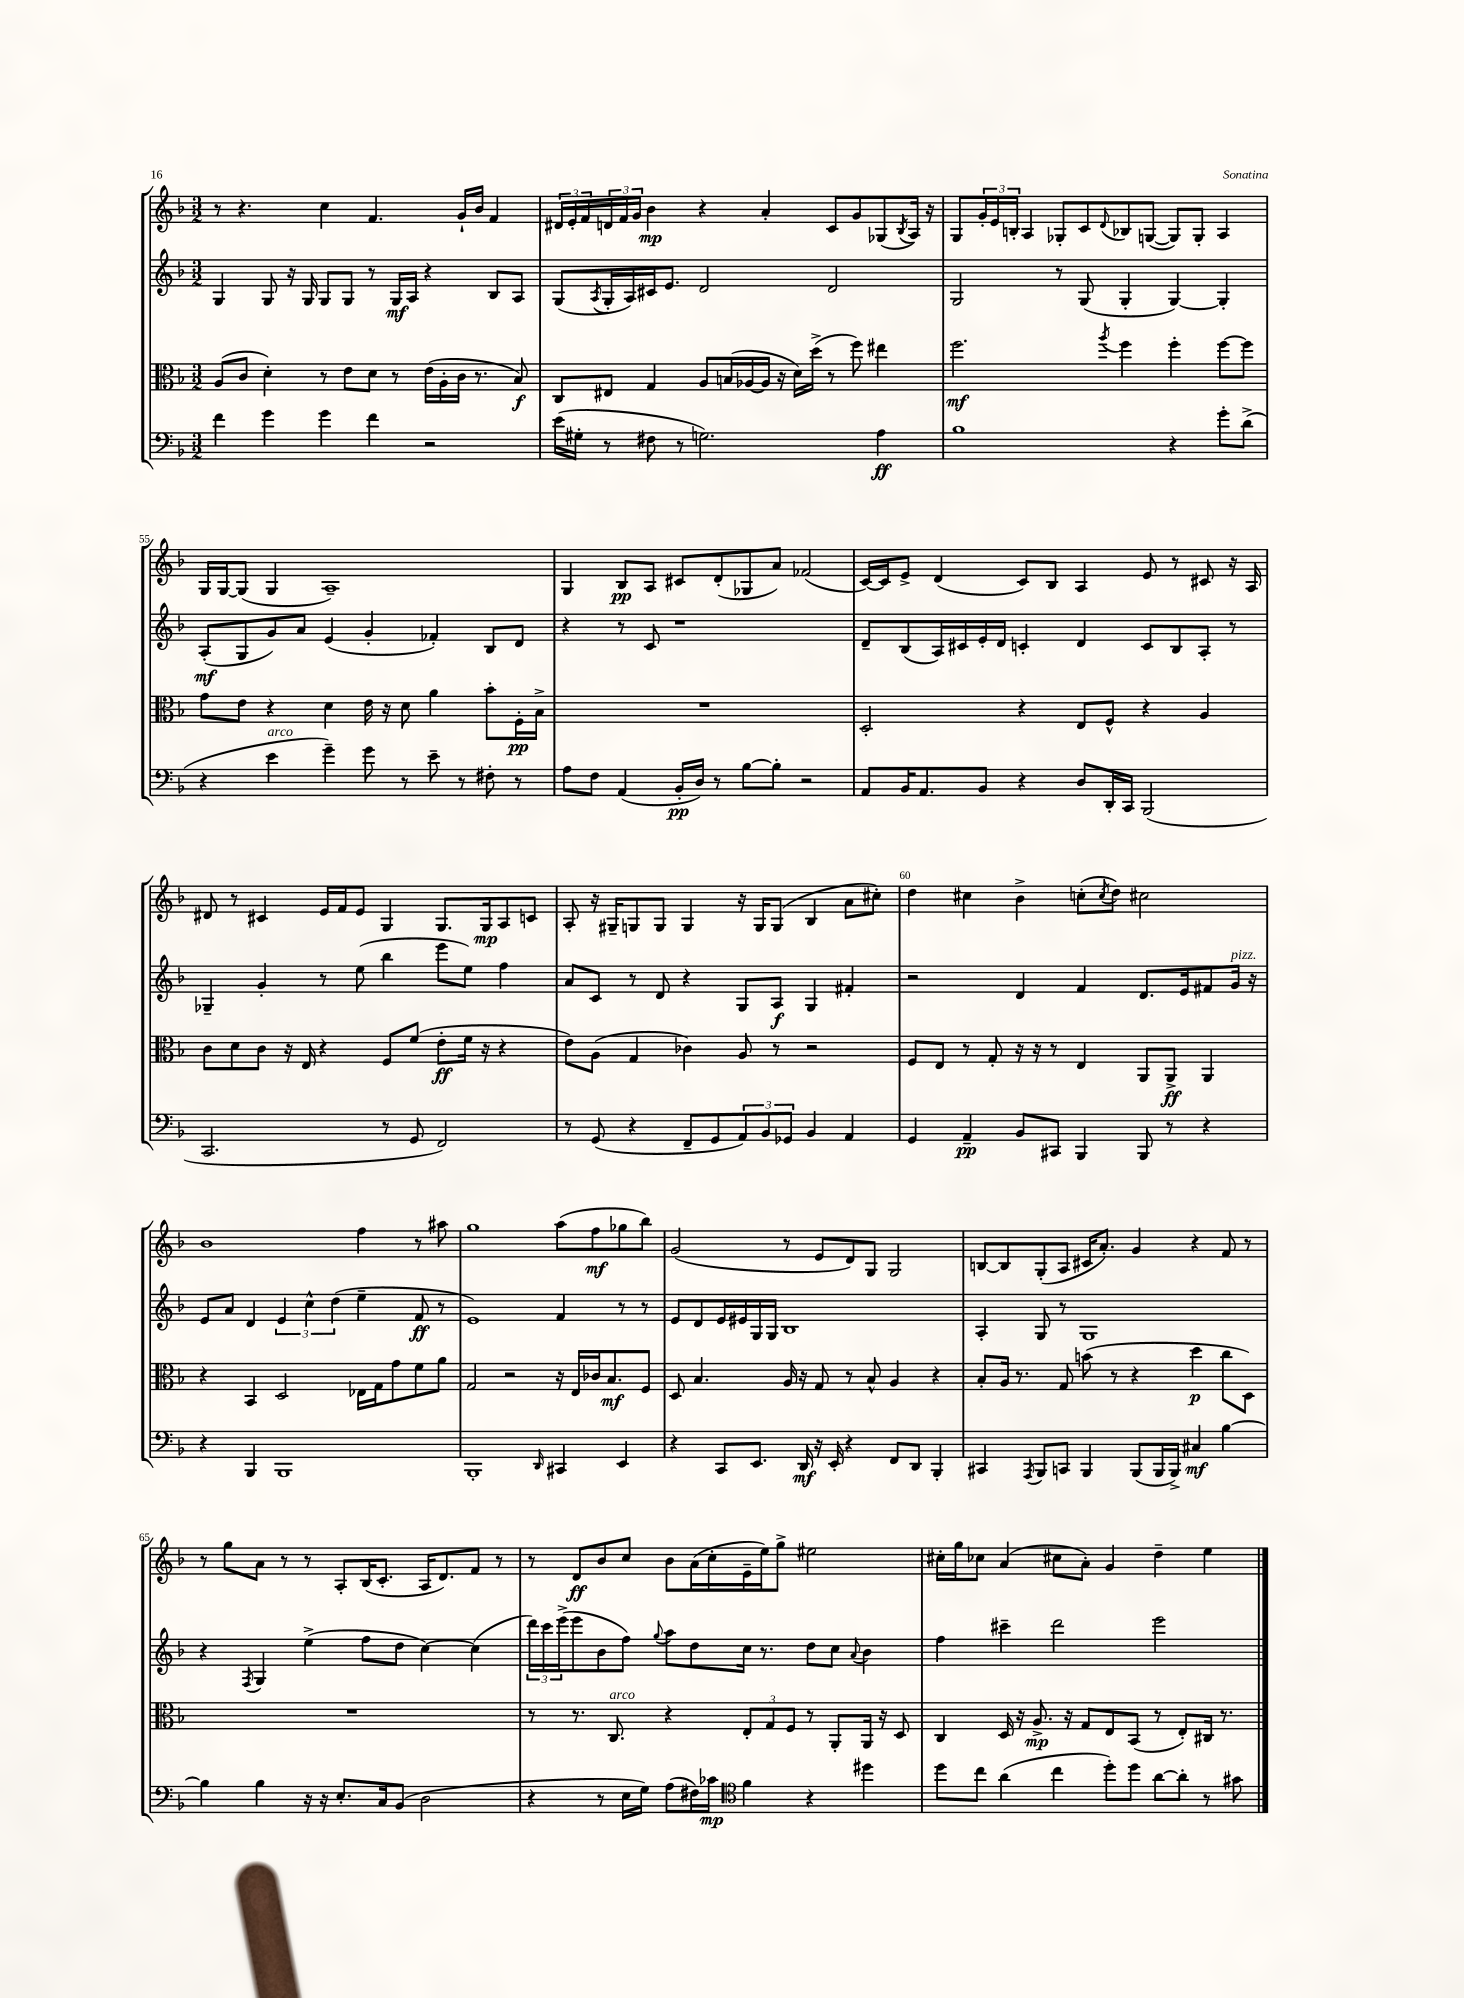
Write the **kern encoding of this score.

**kern	**kern	**kern	**kern
*staff4	*staff3	*staff2	*staff1
*clefF4	*clefC3	*clefG2	*clefG2
*k[b-]	*k[b-]	*k[b-]	*k[b-]
*M3/2	*M3/2	*M3/2	*M3/2
4f	(8A	4G	8r
.	8c	.	4.r
4g	4d')	8G	.
.	.	16r	.
.	.	16G	.
4g	8r	8G	4cc
.	8e	8G	.
4f	8d	8r	4.f
.	8r	16G	.
.	.	16A	.
2r	(16e	4r	.
.	16A'	.	.
.	16c	.	16g`
.	8.r	.	16b-
.	.	8B-	4f
.	8B-)	8A	.
=	=	=	=
(16e	8C	(8G	24d#
.	.	.	24e'
16G#'	.	.	.
.	.	.	24f
.	.	8qA	.
8r	8E#	16G'	24d
.	.	.	24f
.	.	16A)	.
.	.	.	24g
8F#	4G	16c#	4b-
.	.	8.e	.
8r	.	.	.
2.G)	8A	2d	4r
.	(16B	.	.
.	[16A-	.	.
.	16A-]	.	4a'
.	16r	.	.
.	16d)	.	.
.	(16dd^	.	.
.	8r	2d	8c
.	8ff)	.	8g
4A	4ee#	.	(8G-
.	.	.	8qB-
.	.	.	16A)
.	.	.	16r
=	=	=	=
1B-	2.ff	2G	8G
.	.	.	24g'
.	.	.	24e
.	.	.	24B'
.	.	.	4A
.	.	8r	8G-'
.	.	(8G	8c
.	8qaa	.	8qqd
.	4ff	4G'	8B-
.	.	.	([8G
4r	4ff'	[4G)	8G])
.	.	.	8G'
8g'	[8ff	4G']	4A
(8d^	8ff]	.	.
=	=	=	=
4r	8g	(8A'	16G
.	.	.	[16G
.	8e	8G	(8G]
4e	4r	8g)	4G
.	.	8a	.
4g~)	4d	(4e	1A~)
8g	16e	4g'	.
.	16r	.	.
8r	8d	.	.
8e~	4a	4f-')	.
8r	.	.	.
8F#'	8b-'	8B-	.
8r	16F'	8d	.
.	16B-^	.	.
=	=	=	=
8A	1.r	4r	4G
8F	.	.	.
(4AA	.	8r	8B-
.	.	8c	8A
16BB-'	.	1r	8c#
16D)	.	.	.
8r	.	.	(8d'
[8B-	.	.	8G-
8B-']	.	.	8a)
2r	.	.	(2f-
=	=	=	=
8AA	2D'	8d~	[16c)
.	.	.	16c]
16BB-	.	(8B-	8e^
8.AA	.	.	.
.	.	16A)	(4d
.	.	16c#	.
8BB-	.	16e'	.
.	.	16d	.
4r	4r	4c'	8c)
.	.	.	8B-
8D	8E	4d	4A
16DD'	8F^^	.	.
16CC	.	.	.
(2BBB-	4r	8c	8e
.	.	8B-	8r
.	4A	8A'	8c#
.	.	8r	16r
.	.	.	16A
=	=	=	=
2.CC	8c	4G-~	8d#
.	8d	.	8r
.	8c	4g'	4c#
.	16r	.	.
.	16E	.	.
.	4r	8r	16e
.	.	.	16f
.	.	(8ee	8e
8r	8F	4bb-	4G
8GG	(8f	.	.
2FF)	8e'	8eee	8.G
.	16f	8ee)	.
.	16r	.	16G
.	4r	4ff	8A
.	.	.	8c
=	=	=	=
8r	8e)	8a	8A'
(8GG	(8A	8c	16r
.	.	.	16G#~
4r	4G	8r	8G
.	.	8d	8G
8FF~	4c-)	4r	4G
8GG	.	.	.
12AA)	8A	8G	16r
.	.	.	16G
12BB-	.	.	.
.	8r	8A	(8G
12GG-	.	.	.
4BB-	2r	4G	4B-
4AA	.	4f#'	8a
.	.	.	8cc#')
=	=	=	=
4GG	8F	2r	4dd
.	8E	.	.
4AA~	8r	.	4cc#
.	8G'	.	.
8BB-	16r	4d	4b-^
.	16r	.	.
8CC#	8r	.	.
4BBB-	4E	4f	(8cc'
.	.	.	8qcc
.	.	.	8dd)
8BBB-	8AA	8.d	2cc#
8r	8AA^	.	.
.	.	16e	.
4r	4AA	8f#	.
.	.	16g	.
.	.	16r	.
=	=	=	=
4r	4r	8e	1b-
.	.	8a	.
4BBB-	4BB-	4d	.
1BBB-	2D	6e	.
.	.	6cc^^	.
.	.	(6dd	.
.	16E-	4ee~	4ff
.	16G	.	.
.	8g	.	.
.	8f	8f	8r
.	8a	8r	8aa#
=	=	=	=
1BBB-'	2G	1e)	1gg
.	2r	.	.
16qqDD	.	.	.
4CC#	16r	4f	(8aa
.	16E	.	.
.	16c-	.	8ff
.	8.B-	.	.
4EE	.	8r	8gg-
.	8F	8r	8bb-)
=	=	=	=
4r	8D	8e	(2g
.	4.B-	8d	.
8CC	.	16e	.
.	.	16e#	.
8.EE	.	16G	.
.	.	16G	.
.	16A	1B-	8r
16DD	16r	.	.
16r	8G	.	8e
16EE'	.	.	.
4r	8r	.	8d)
.	8B-^^	.	8G
8FF	4A	.	2G
8DD	.	.	.
4BBB-'	4r	.	.
=	=	=	=
4CC#	8B-'	4A'	[8B
.	16A	.	8B]
.	8.r	.	.
8qAAA	.	.	.
8BBB-	.	8G	(8G'
8CC	8G	8r	8A
4BBB-	(8b	1G	16c#
.	.	.	8.a')
.	8r	.	.
(8BBB-	4r	.	4g
16BBB-	.	.	.
16BBB-^)	.	.	.
4C#	4dd	.	4r
[4B-	8cc	.	8f
.	8D)	.	8r
=	=	=	=
4B-]	1.r	4r	8r
.	.	.	8gg
.	.	8qF	.
4B-	.	4G	8a
.	.	.	8r
16r	.	(4ee^	8r
16r	.	.	.
8.E'	.	.	8A'
.	.	8ff	(16B-
16C	.	.	8.c'
(8BB-	.	8dd	.
2D	.	[4cc)	16A
.	.	.	8.d)
.	.	(4cc]	8f
.	.	.	8r
=	=	=	=
4r	8r	24ddd)	8r
.	.	24ccc	.
.	.	(24eee^	.
.	8.r	8eee	8d
8r	.	8b-	8b-
.	8.C	.	.
16E	.	8ff)	8cc
16G)	.	.	.
.	.	8qqgg	.
(8A	4r	8aa	8b-
16F#)	.	8dd	(16a
16c-	.	.	16cc'
*clefC4	*	*	*
4f	12E'	16cc	16e~
.	.	8.r	16ee)
.	12G	.	.
.	.	.	8gg^
.	12F	.	.
4r	8r	8dd	2ee#
.	8AA'	8cc	.
.	.	8qqa	.
4dd#	16AA	4b-	.
.	16r	.	.
.	8D	.	.
=	=	=	=
8dd	4C	4ff	16cc#'
.	.	.	16gg
8cc	.	.	8cc-
(4a	16D	4ccc#~	(4a
.	16r	.	.
.	8.A^	.	.
4cc	.	2ddd	8cc#
.	16r	.	.
.	8G	.	8a')
8dd')	8E	.	4g
8dd	(8BB-	.	.
[8a	8r	2eee	4dd~
8a']	8E')	.	.
8r	16C#	.	4ee
.	8.r	.	.
8g#	.	.	.
==	==	==	==
*-	*-	*-	*-
